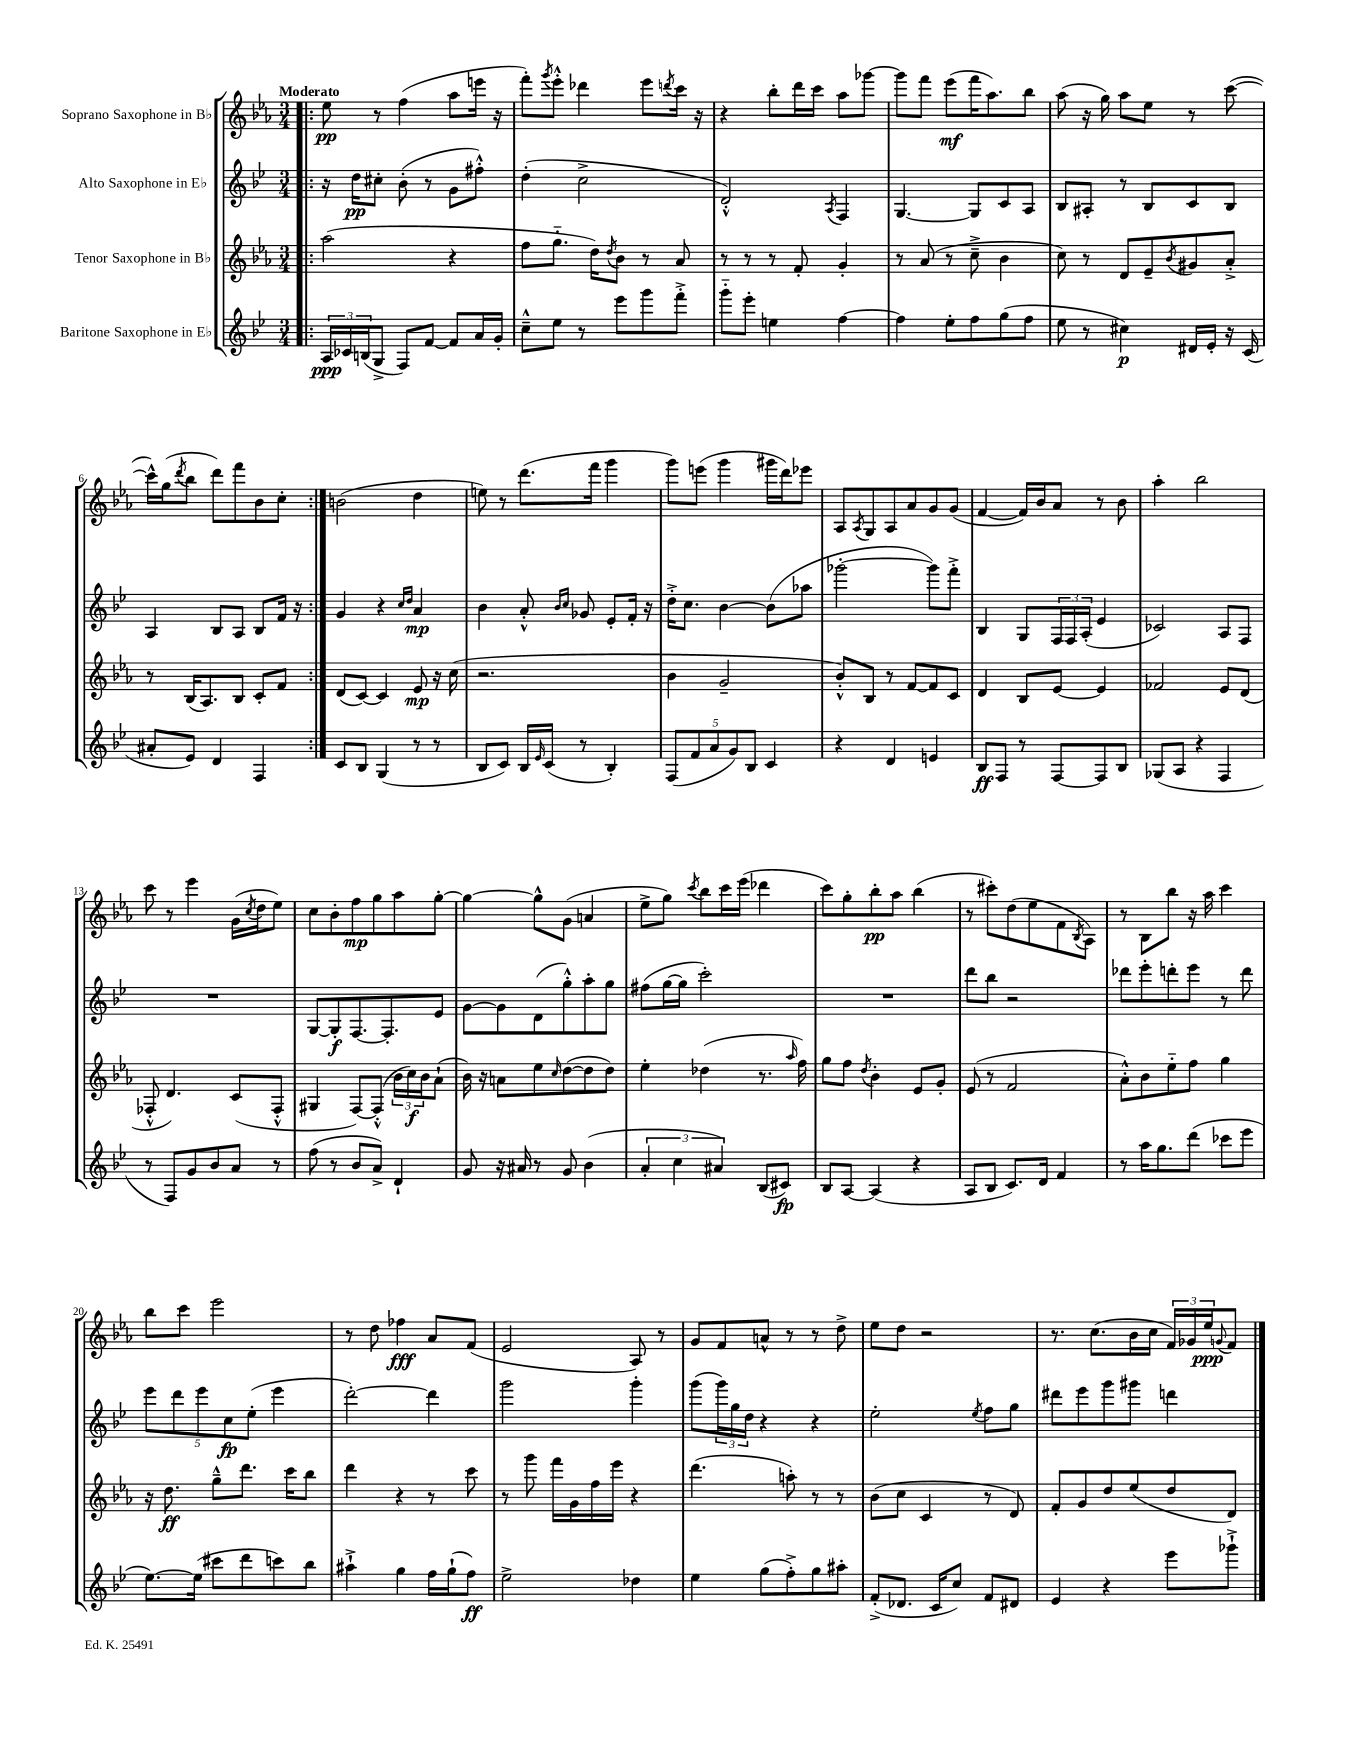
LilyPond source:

<<
\new StaffGroup <<
\new Staff = "s0" \with { instrumentName = "Soprano Saxophone in Bb" } {
    \clef treble \key ees \major \numericTimeSignature \time 3/4 \tempo "Moderato"
    \repeat volta 2 { \bar ".|:" ees''8\pp r8 f''4( aes''8 e'''16 r16 |
    f'''8-.) \acciaccatura { g'''8 } ees'''8-.-^ des'''4 ees'''8 \acciaccatura { d'''8 } c'''16 r16 |
    r4 bes''8-. d'''16 c'''16 aes''8 ges'''8~ |
    ges'''8 f'''8 ees'''8\mf( f'''16 aes''8.) bes''8 |
    aes''8( r16 g''16) aes''8 ees''8 r8 c'''8~( |
    c'''16-^) g''16( \acciaccatura { d'''8 } bes''8 d'''8) f'''8 bes'8 c''8-. | }
    b'2( d''4 |
    e''8) r8 d'''8.( f'''16 g'''4 |
    g'''8) e'''8( g'''4 gis'''16 d'''16) ees'''8 |
    aes8 \acciaccatura { aes8 } g8 aes8 aes'8 g'8 g'8( |
    f'4~ f'16) bes'16 aes'8 r8 bes'8 |
    aes''4-. bes''2 |
    c'''8 r8 ees'''4 g'16( \acciaccatura { c''8 } d''16 ees''8) |
    c''8 bes'8-. f''8\mp g''8 aes''8 g''8~-. |
    g''4~ g''8-^ g'8( a'4 |
    ees''8-> g''8) \acciaccatura { c'''8 } bes''8 c'''16 ees'''16( des'''4 |
    c'''8) g''8-. bes''8-.\pp aes''8 bes''4( |
    r8 cis'''8-.) d''8( ees''8 f'8 \acciaccatura { bes8 } aes8) |
    r8 bes8 bes''8 r16 aes''16 c'''4 |
    bes''8 c'''8 ees'''2 |
    r8 d''8 fes''4\fff aes'8 f'8( |
    ees'2 aes8) r8 |
    g'8 f'8 a'8-^ r8 r8 d''8-> |
    ees''8 d''8 r2 |
    r8. c''8.( bes'16 c''16 \tuplet 3/2 { f'16) ges'16 ees''16\ppp } \appoggiatura { g'8 } f'8 \bar "|." |
}
\new Staff = "s1" \with { instrumentName = "Alto Saxophone in Eb" } {
    \clef treble \key bes \major \numericTimeSignature \time 3/4
    \repeat volta 2 { \bar ".|:" r16 d''16\pp cis''8-. bes'8-.( r8 g'8 fis''8-.-^) |
    d''4-.( c''2-> |
    d'2-.-^) \acciaccatura { a8 } f4 |
    g4.~ g8 c'8 a8 |
    bes8 ais8-. r8 bes8 c'8 bes8 |
    a4 bes8 a8 bes8 f'16 r16 | }
    g'4 r4 \grace { c''16 d''16 } a'4\mp |
    bes'4 a'8-.-^ \grace { bes'16 c''16 } ges'8 ees'8-. f'16-. r16 |
    d''16-.-> c''8. bes'4~ bes'8( aes''8 |
    ges'''2~-. ges'''8) f'''8-.-> |
    bes4 g8 \tuplet 3/2 { f16 f16 a16-.( } ees'4 |
    ces'2) a8 f8 |
    R2. |
    g8~ g8-.\f f8.~ f8.-. ees'8 |
    g'8~ g'8 d'8( g''8-.-^) a''8-. g''8 |
    fis''8( g''16~ g''16 c'''2-.) |
    R2. |
    d'''8 bes''8 r2 |
    des'''8 ees'''8-. d'''8-. ees'''8 r8 d'''8 |
    \tuplet 5/4 { ees'''8 d'''8 ees'''8 c''8\fp ees''8-.( } ees'''4 |
    d'''2~-.) d'''4 |
    g'''2 g'''4-. |
    g'''8( \tuplet 3/2 { g'''16) g''16 d''16 } r4 r4 |
    ees''2-. \acciaccatura { ees''8 } f''8 g''8 |
    dis'''8 ees'''8 g'''8 gis'''8 d'''4 \bar "|." |
}
\new Staff = "s2" \with { instrumentName = "Tenor Saxophone in Bb" } {
    \clef treble \key ees \major \numericTimeSignature \time 3/4
    \repeat volta 2 { \bar ".|:" aes''2( r4 |
    f''8 g''8.-_ d''16) \acciaccatura { d''8 } bes'8 r8 aes'8 |
    r8 r8 r8 f'8-. g'4-. |
    r8 aes'8( r8 c''8---> bes'4 |
    c''8) r8 d'8 ees'8-- \acciaccatura { bes'8 } gis'8 aes'8-.-> |
    r8 bes16( aes8.) bes8 c'8-. f'8 | }
    d'8( c'8~) c'4 ees'8\mp r16 c''16( |
    r2. |
    bes'4 g'2-- |
    bes'8-.-^) bes8 r8 f'8~ f'8 c'8 |
    d'4 bes8 ees'8~ ees'4 |
    fes'2 ees'8 d'8( |
    fes8-.-^ d'4.) c'8( fes8-.-^ |
    gis4 f8~) f8-.-^( \tuplet 3/2 { bes'16 c''16\f) bes'16 } aes'8-!( |
    bes'16) r16 a'8 ees''8 \grace { c''16 } d''8~( d''8 d''8) |
    ees''4-. des''4( r8. \grace { aes''16 } f''16) |
    g''8 f''8 \acciaccatura { d''8 } bes'4-. ees'8 g'8-. |
    ees'8( r8 f'2 |
    aes'8-.-^) bes'8 ees''8-_ f''8 g''4 |
    r16 d''8.\ff g''8---^ d'''8. c'''16 bes''8 |
    d'''4 r4 r8 c'''8 |
    r8 g'''8 f'''16 g'16 f''16 ees'''16 r4 |
    d'''4.( a''8-.) r8 r8 |
    bes'8( c''8 c'4 r8 d'8) |
    f'8-. g'8 d''8 ees''8( d''8 d'8) \bar "|." |
}
\new Staff = "s3" \with { instrumentName = "Baritone Saxophone in Eb" } {
    \clef treble \key bes \major \numericTimeSignature \time 3/4
    \repeat volta 2 { \bar ".|:" \tuplet 3/2 { a16\ppp ces'16 b16( } g8-> f8) f'8~ f'8 a'16 g'16-. |
    c''8---^ ees''8 r8 ees'''8 g'''8 f'''8-.-> |
    g'''8-_ ees'''8-. e''4 f''4~ |
    f''4 ees''8-. f''8 g''8( f''8 |
    ees''8 r8 cis''4\p) dis'16 ees'16-. r16 c'16( |
    ais'8-. ees'8) d'4 f4 | }
    c'8 bes8 g4( r8 r8 |
    bes8 c'8) bes16 \grace { ees'16 } c'16( r8 bes4-.) |
    \tuplet 5/4 { f8( f'8 a'8 g'8) bes8 } c'4 |
    r4 d'4 e'4 |
    bes8\ff f8 r8 f8~ f8 bes8 |
    ges8( a8 r4 f4 |
    r8 f8) g'8 bes'8 a'8 r8 |
    f''8( r8 bes'8 a'8->) d'4-! |
    g'8 r16 ais'16 r8 g'8 bes'4( |
    \tuplet 3/2 { a'4-. c''4 ais'4) } bes8( cis'8\fp) |
    bes8 a8~ a4( r4 |
    a8 bes8 c'8.) d'16 f'4 |
    r8 a''16 g''8. d'''8( ces'''8 ees'''8 |
    ees''8.~) ees''16( cis'''8 d'''8 c'''8) bes''8 |
    ais''4-!-> g''4 f''16 g''16-!( f''8\ff) |
    ees''2-> des''4 |
    ees''4 g''8( f''8-.->) g''8 ais''8-. |
    f'8-.->( des'8. c'16 c''8) f'8 dis'8 |
    ees'4 r4 ees'''8 ges'''8-!-> \bar "|." |
}
>>
>>
